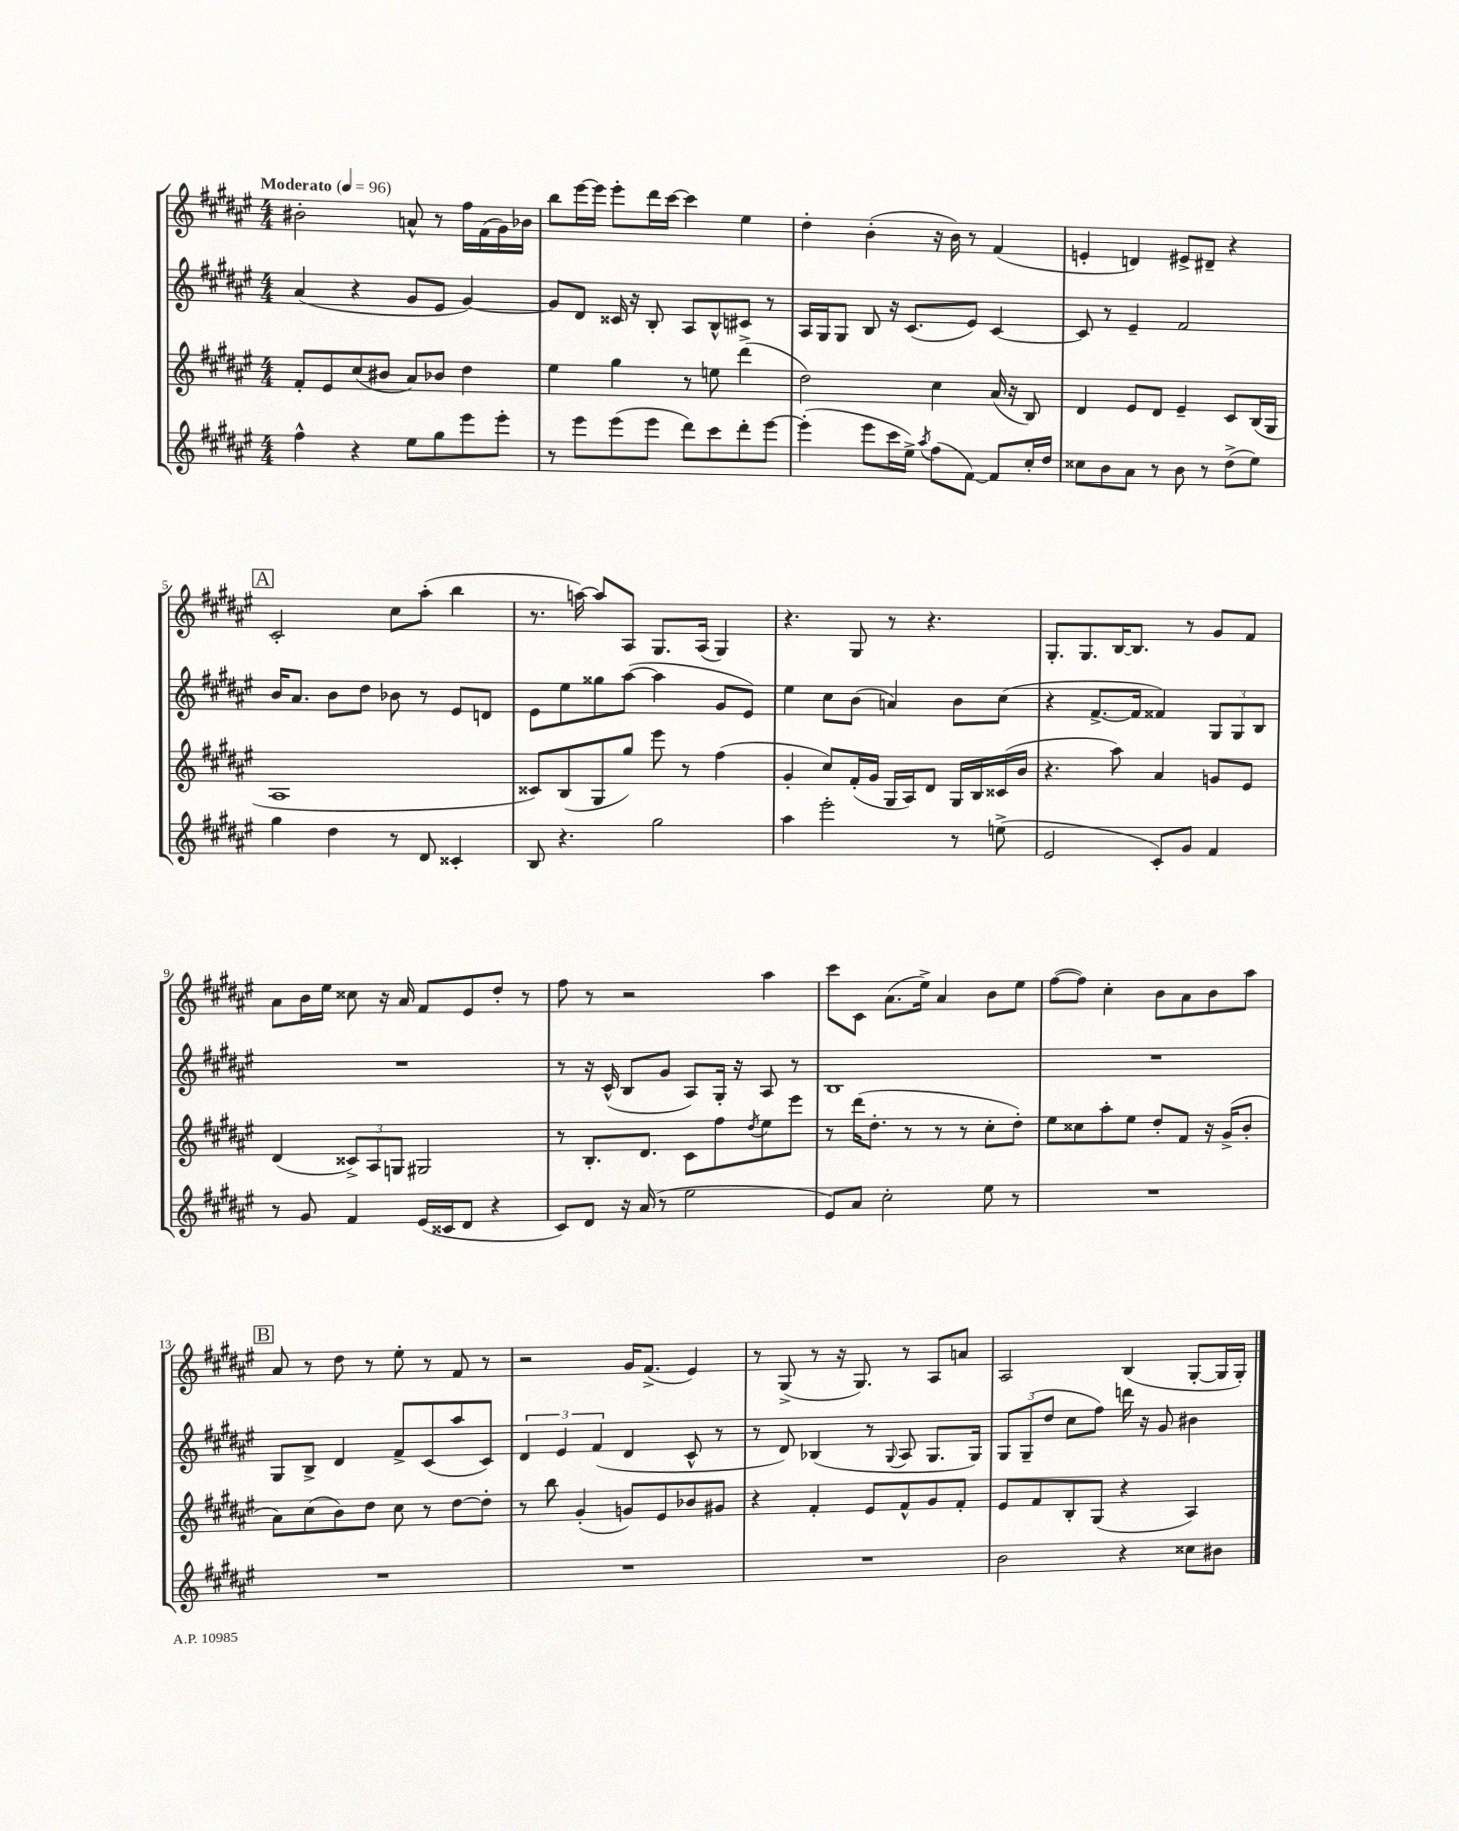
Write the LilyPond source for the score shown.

<<
\new StaffGroup <<
\new Staff = "s0" {
    \clef treble \key fis \major \numericTimeSignature \time 4/4 \tempo "Moderato" 4 = 96
    bis'2-. a'8-^ r8 fis''16 fis'16( gis'16) bes'16 |
    b''8 eis'''16~ eis'''16 eis'''8-. dis'''16 cis'''16~ cis'''4 eis''4 |
    dis''4-. b'4-.( r16 b'16) r8 fis'4( |
    e'4-. d'4) eis'8-> dis'8-- r4 |
    \mark \markup { \box "A" } cis'2-. cis''8 ais''8-.( b''4 |
    r8. a''16~) a''8 ais8 gis8. ais16( gis4) |
    r4. gis8 r8 r4. |
    gis8.-. gis8. b16~ b8. r8 gis'8 fis'8 |
    ais'8 b'16 eis''16 cisis''8 r16 ais'16 fis'8 eis'8 dis''8-. r8 |
    fis''8 r8 r2 ais''4 |
    cis'''8 cis'8 ais'8.( eis''16->) ais'4 b'8 eis''8 |
    fis''8~( fis''8) cis''4-. b'8 ais'8 b'8 ais''8 |
    \mark \markup { \box "B" } ais'8 r8 dis''8 r8 eis''8-. r8 fis'8 r8 |
    r2 gis'16 fis'8.->( eis'4) |
    r8 gis8->( r8 r16 gis8.) r8 ais8 a'8 |
    ais2 b4( gis8~-. gis16 gis16-.) \bar "|." |
}
\new Staff = "s1" {
    \clef treble \key fis \major \numericTimeSignature \time 4/4
    ais'4( r4 gis'8 eis'8 gis'4~) |
    gis'8 dis'8 cisis'16 r16 b8-. ais8 b8-^ cis'8 r8 |
    ais16 gis16 gis8 b8 r16 cis'8.( eis'8) cis'4~ |
    cis'8 r8 eis'4-- fis'2 |
    \mark \markup { \box "A" } b'16 ais'8. b'8 dis''8 bes'8 r8 eis'8 d'8 |
    eis'8 eis''8 gisis''8 ais''8~( ais''4 gis'8 eis'8) |
    eis''4 cis''8 b'8( a'4) b'8 cis''8( |
    r4 fis'8.~-> fis'16 fisis'4) \tuplet 3/2 { gis8 gis8 b8 } |
    R1 |
    r8 r16 cis'16-^( b8 gis'8 ais8) gis16-. r16 ais8 r8 |
    b1 |
    R1 |
    \mark \markup { \box "B" } gis8 b8-> dis'4 fis'8-> cis'8( ais''8 cis'8) |
    \tuplet 3/2 { dis'4 eis'4 fis'4( } dis'4 cis'8-^ r8 |
    r8 dis'8) bes4( r8 \appoggiatura { gis8 } ais8 gis8. gis16) |
    \tuplet 3/2 { gis8 gis8--( dis''8 } cis''8 fis''8) d'''16 r16 gis'8 bis'4 \bar "|." |
}
\new Staff = "s2" {
    \clef treble \key fis \major \numericTimeSignature \time 4/4
    fis'8-. eis'8 cis''8( bis'8 ais'8) bes'8 dis''4 |
    eis''4 gis''4 r8 e''8 dis'''4->( |
    dis''2) cis''4 ais'16( r16 b8) |
    dis'4 eis'8 dis'8 eis'4-- cis'8 b16( gis16 |
    \mark \markup { \box "A" } ais1 |
    cisis'8) b8( gis8 gis''8) eis'''8 r8 fis''4( |
    gis'4-. cis''8) fis'16-.( gis'16 gis16 ais16) dis'8 gis16 b16 cisis'16( b'16 |
    r4. ais''8) ais'4 g'8 eis'8 |
    dis'4( \tuplet 3/2 { cisis'8->) ais8 g8 } gis2 |
    r8 b8.-. dis'8. cis'8 fis''8 \acciaccatura { dis''8 } eis''8 eis'''8 |
    r8 dis'''16( dis''8.-. r8 r8 r8 cis''8-. dis''8-.) |
    eis''8 cisis''8 ais''8-. eis''8 dis''8-. fis'8 r16 gis'16->( b'8-. |
    \mark \markup { \box "B" } ais'8) cis''8( b'8) dis''8 cis''8 r8 dis''8~ dis''8-. |
    r8 b''8 gis'4-.( g'8) eis'8 bes'8 gis'8 |
    r4 fis'4-. eis'8 fis'8-^ gis'8 fis'8-. |
    eis'8 fis'8 b8-. gis8( r4 ais4) \bar "|." |
}
\new Staff = "s3" {
    \clef treble \key fis \major \numericTimeSignature \time 4/4
    fis''4-^ r4 eis''8 gis''8 eis'''8 eis'''8-. |
    r8 eis'''8 eis'''8( eis'''8 dis'''8) cis'''8 dis'''8-. eis'''8~ |
    eis'''4-.( eis'''8 cis'''16 eis''16->) \acciaccatura { ais''8 } fis''8( fis'8~) fis'8 cis''16-. dis''16 |
    cisis''8 b'8 ais'8 r8 b'8 r8 dis''8->( eis''8) |
    \mark \markup { \box "A" } gis''4 dis''4 r8 dis'8 cisis'4-. |
    b8 r4. gis''2 |
    ais''4 eis'''2-. r8 e''8->( |
    eis'2 cis'8-.) gis'8 fis'4 |
    r8 gis'8 fis'4 eis'16( cisis'16 dis'8 r4 |
    cis'8) dis'8 r16 ais'16( r8 eis''2 |
    eis'8) ais'8 cis''2-. eis''8 r8 |
    R1 |
    \mark \markup { \box "B" } R1 |
    R1 |
    R1 |
    b'2 r4 cisis''8 bis'8 \bar "|." |
}
>>
>>
